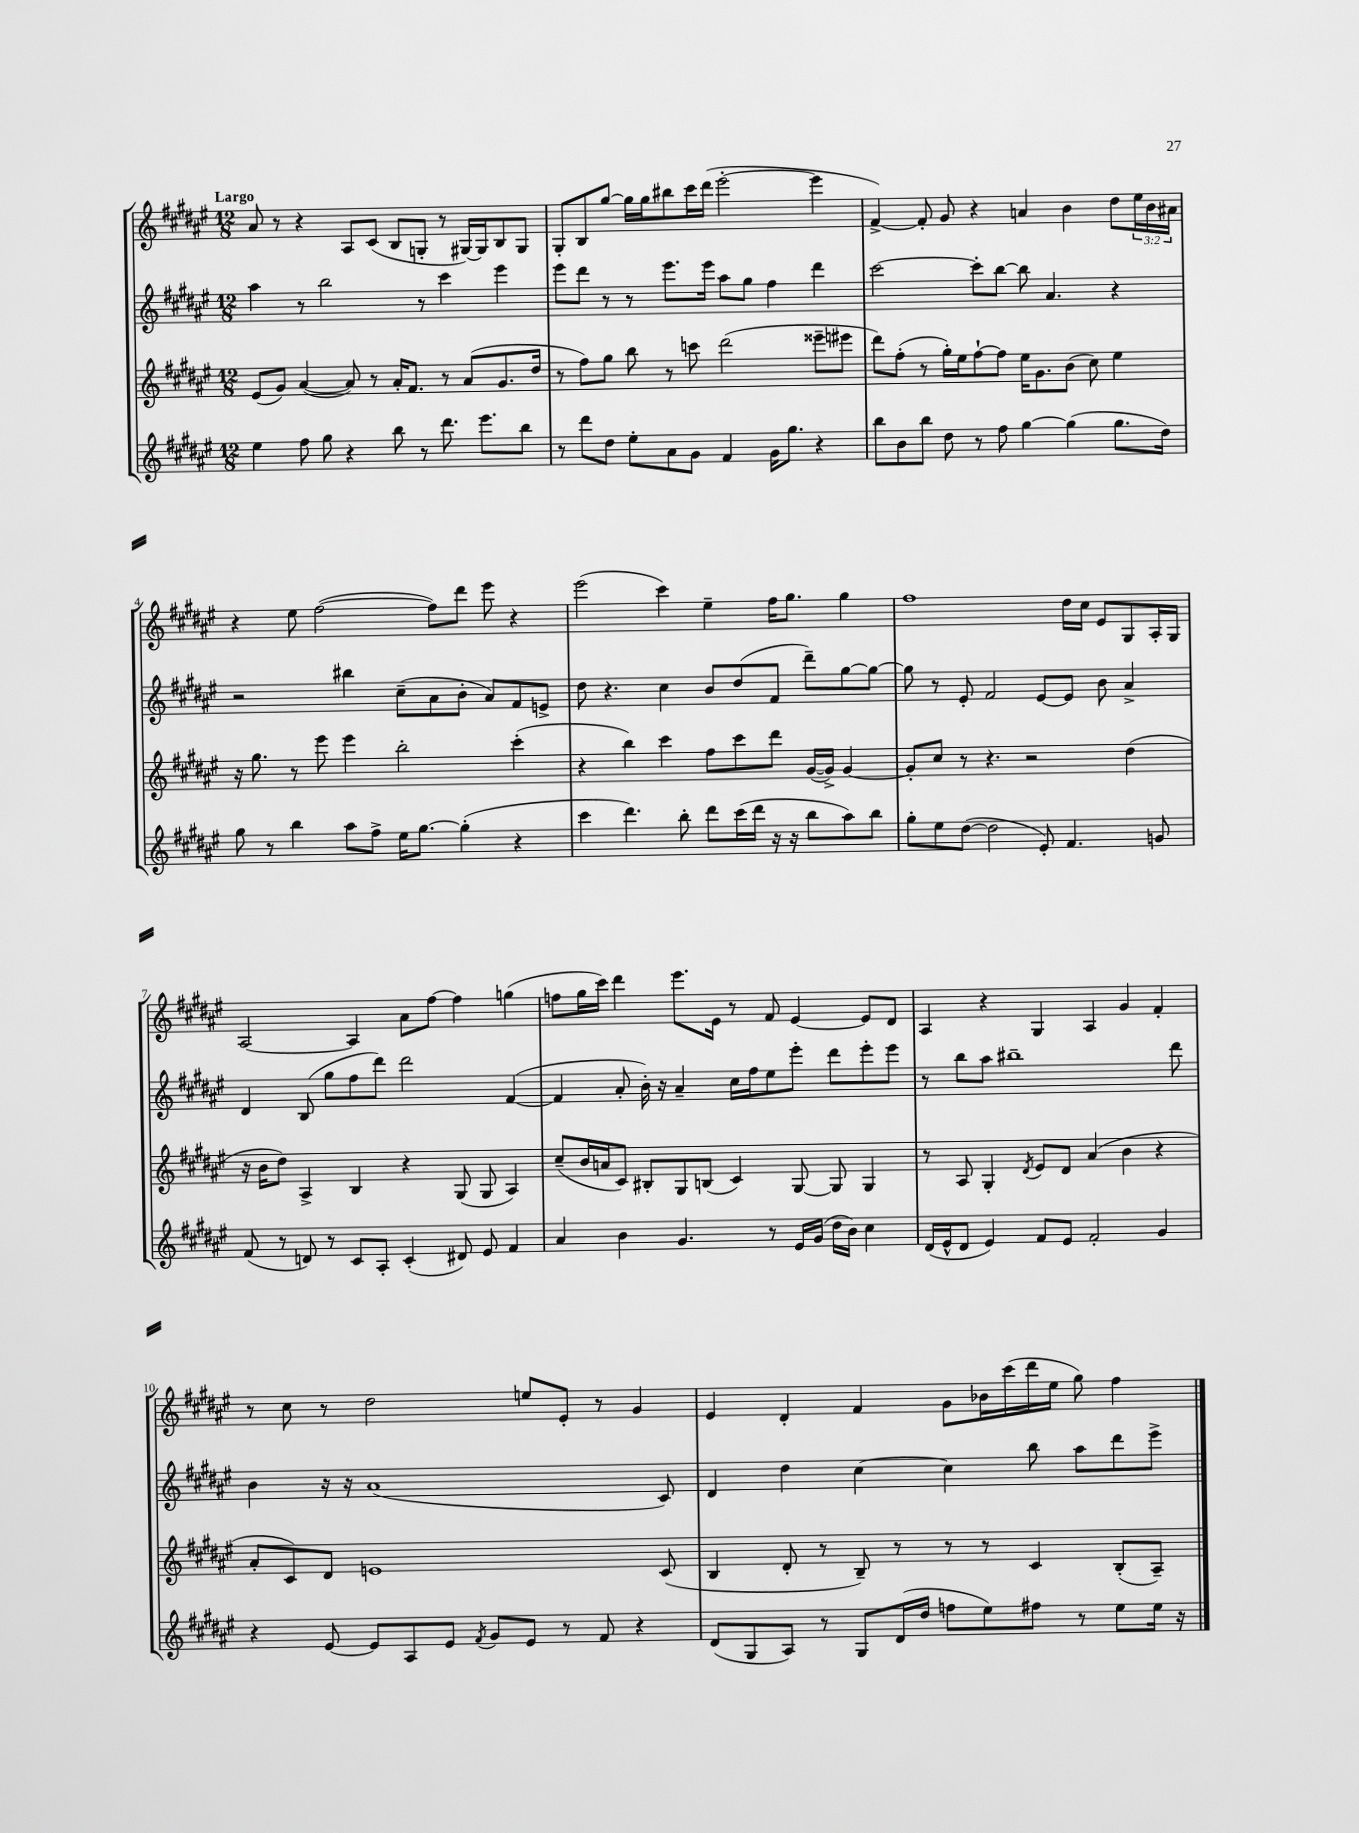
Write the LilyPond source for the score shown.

<<
\new StaffGroup <<
\new Staff = "s0" {
    \clef treble \key fis \major \numericTimeSignature \time 12/8 \override Staff.TupletNumber.text = #tuplet-number::calc-fraction-text \tempo "Largo"
    ais'8 r8 r4 ais8 cis'8( b8 g8-. r8 gis16~) gis16 b8 gis8 |
    gis8-. b8 gis''8~ gis''16 gis''16 bis''8 cis'''16 dis'''16( eis'''2~-. eis'''4 |
    fis'4~->) fis'8-. gis'8 r4 a'4 b'4 dis''8 \tuplet 3/2 { eis''16 b'16 ais'16 } |
    r4 eis''8 fis''2~( fis''8) dis'''8 eis'''8 r4 |
    eis'''2( cis'''4) eis''4-- fis''16 gis''8. gis''4 |
    fis''1 dis''16 cis''16 eis'8 gis8 ais16-. gis16 |
    ais2~ ais4 ais'8 fis''8~ fis''4 g''4( |
    f''8 gis''16 cis'''16) dis'''4 eis'''8. eis'16 r8 fis'8 eis'4~ eis'8 dis'8 |
    ais4 r4 gis4 ais4 gis'4 fis'4-. |
    r8 cis''8 r8 dis''2 e''8 eis'8-. r8 gis'4 |
    eis'4 dis'4-. fis'4 gis'8 bes'16 cis'''16( dis'''16 eis''16 gis''8) fis''4 \bar "|." |
}
\new Staff = "s1" {
    \clef treble \key fis \major \numericTimeSignature \time 12/8
    ais''4 r8 b''2 r8 cis'''4 eis'''4 |
    eis'''8 dis'''8 r8 r8 eis'''8. eis'''16 ais''8 gis''8 fis''4 dis'''4 |
    cis'''2~ cis'''8-. b''8~ b''8 ais'4. r4 |
    r2 bis''4 cis''8--( ais'8 b'8-. ais'8) fis'8 e'8-> |
    dis''8 r4. cis''4 b'8 dis''8( fis'8 dis'''8--) gis''8~ gis''8~ |
    gis''8 r8 eis'8-. fis'2 eis'8~ eis'8 b'8 ais'4-> |
    dis'4 b8( gis''8 fis''8 dis'''8) dis'''2 fis'4~( |
    fis'4 ais'8-. b'16-.) r16 ais'4-- cis''16 fis''16 eis''8 eis'''8-. dis'''8 eis'''8-. eis'''8 |
    r8 b''8 ais''8 bis''1-- dis'''8 |
    b'4 r16 r16 ais'1( cis'8) |
    dis'4 dis''4 cis''4~ cis''4 b''8 ais''8 dis'''8 eis'''8-> \bar "|." |
}
\new Staff = "s2" {
    \clef treble \key fis \major \numericTimeSignature \time 12/8
    eis'8( gis'8) ais'4~( ais'8) r8 ais'16-. fis'8. r8 ais'8( gis'8. dis''16 |
    r8 fis''8) gis''8 b''8 r8 c'''8 dis'''2( eisis'''8-- eis'''8 |
    dis'''8) fis''8-.( r8 gis''16-.) eis''16 fis''8~-! fis''8 eis''16 gis'8. b'8( cis''8) eis''4 |
    r16 gis''8. r8 eis'''8 eis'''4 b''2-. cis'''4-.( |
    r4 b''4) cis'''4 fis''8 cis'''8 dis'''8 gis'16~( gis'16->) gis'4~ |
    gis'8-. cis''8 r8 r4. r2 dis''4( |
    r16 b'16 dis''8) ais4-> b4 r4 gis8( gis8 ais4) |
    cis''8--( b'16 a'16 cis'8) bis8-. gis8 b8( cis'4) gis8~ gis8 gis4 |
    r8 ais8 gis4-. \acciaccatura { dis'8 } eis'8 dis'8 ais'4( b'4 r4 |
    ais'8-. cis'8) dis'8 e'1 cis'8( |
    b4 dis'8-. r8 b8--) r8 r8 r8 cis'4 b8-.( ais8--) \bar "|." |
}
\new Staff = "s3" {
    \clef treble \key fis \major \numericTimeSignature \time 12/8
    eis''4 fis''8 gis''8 r4 b''8 r8 dis'''8. eis'''8. b''8 |
    r8 dis'''8 dis''8 eis''8-. ais'8 gis'8 fis'4 gis'16 gis''8. r4 |
    b''8 b'8 b''8 dis''8 r8 fis''8 gis''4~ gis''4( gis''8. dis''16) |
    gis''8 r8 b''4 ais''8 fis''8-> eis''16 gis''8.~ gis''4-.( r4 |
    cis'''4 dis'''4.) b''8-. dis'''8 cis'''16( dis'''16 r16 r16 b''8 ais''8) b''8 |
    gis''8-. eis''8 dis''8~( dis''2 eis'8-.) fis'4. g'8 |
    fis'8( r8 d'8) r8 cis'8 ais8-. cis'4-.( dis'8) eis'8 fis'4 |
    ais'4 b'4 gis'4. r8 eis'16 gis'16( dis''16 b'16) cis''4 |
    dis'16( eis'16-^ dis'8 eis'4) fis'8 eis'8 fis'2-. gis'4 |
    r4 eis'8~ eis'8 ais8 eis'8 \acciaccatura { fis'8 } gis'8 eis'8 r8 fis'8 r4 |
    dis'8( gis8 ais8) r8 gis8 dis'16( dis''16 f''8 eis''8) fis''8 r8 eis''8 eis''16 r16 \bar "|." |
}
>>
>>
